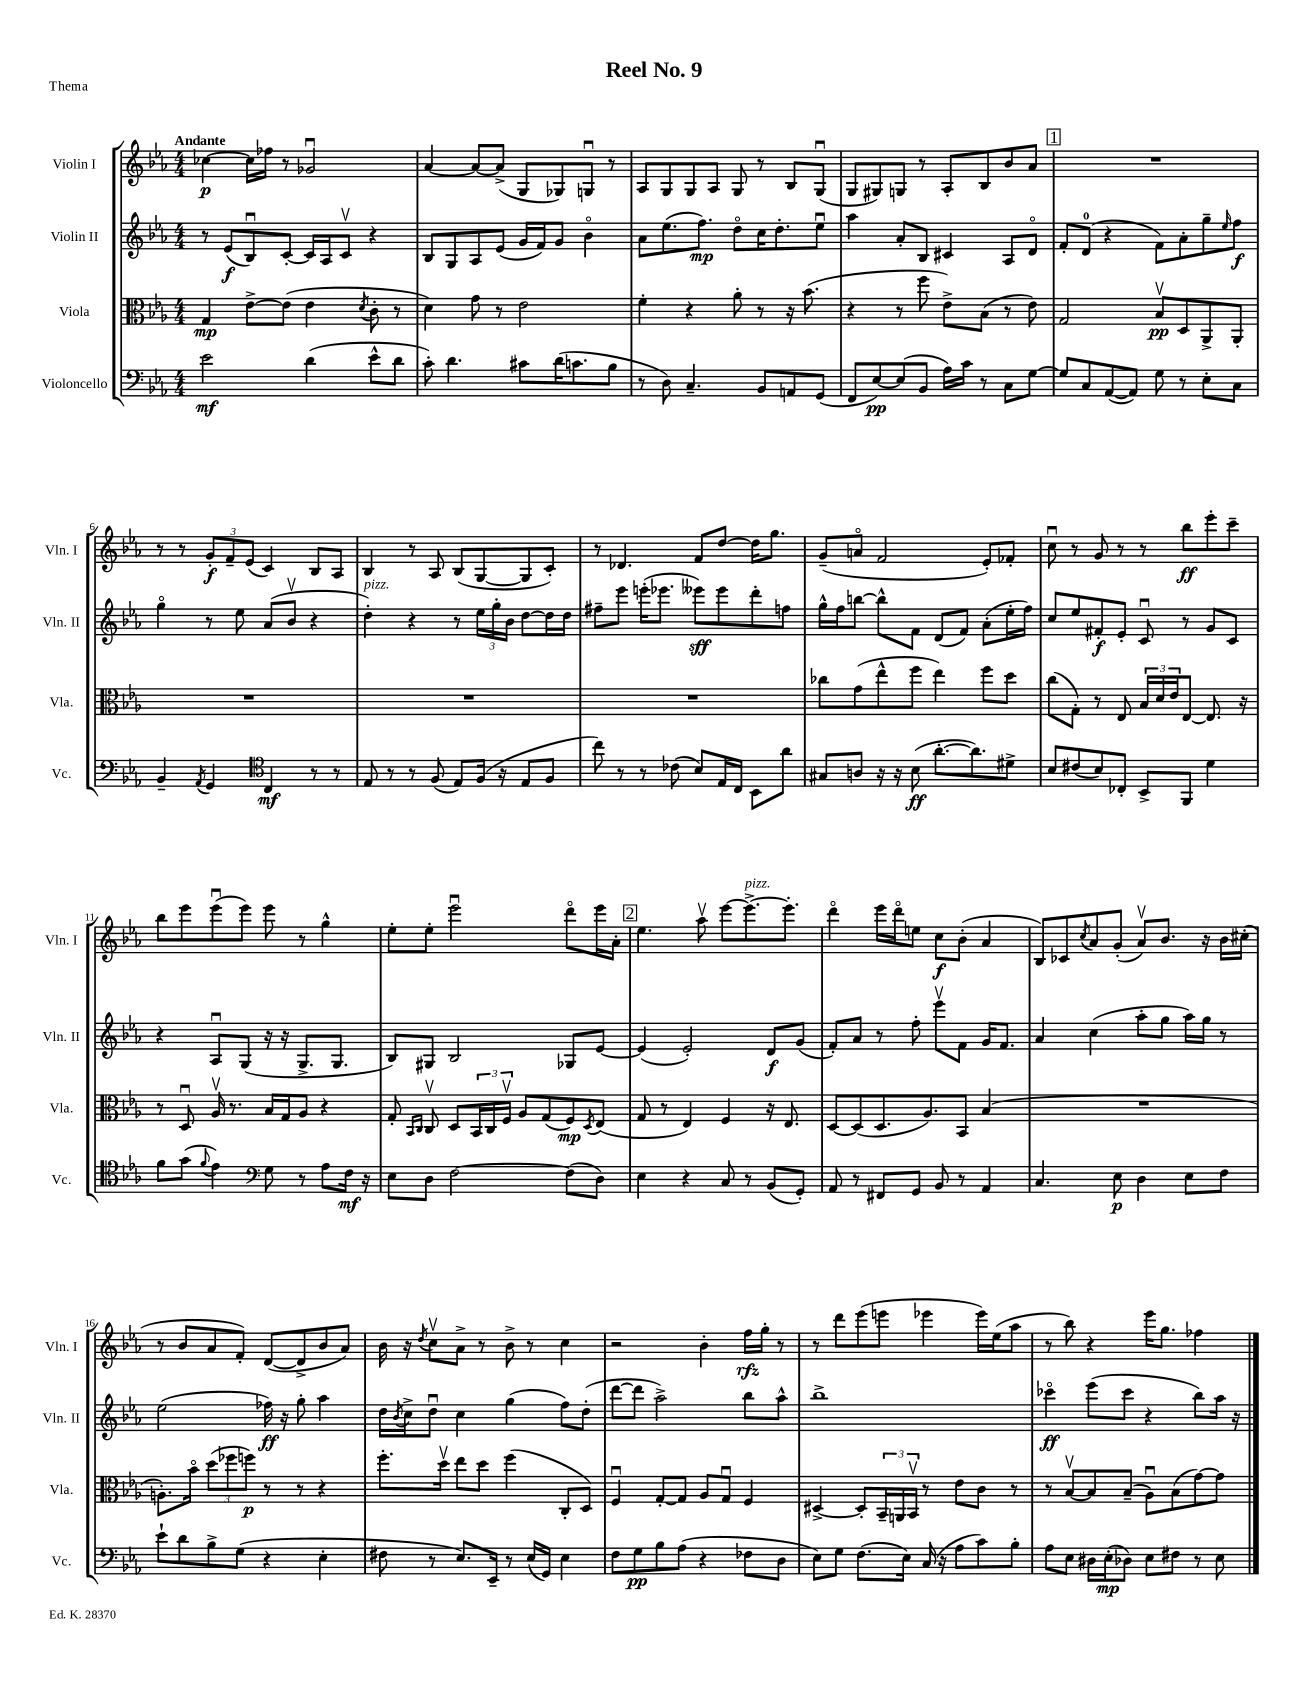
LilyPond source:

\header { title = "Reel No. 9" piece = "Thema" }
<<
\new StaffGroup <<
\new Staff = "s0" \with { instrumentName = "Violin I" shortInstrumentName = "Vln. I" } {
    \clef treble \key ees \major \numericTimeSignature \time 4/4 \tempo "Andante"
    ces''4~\p ces''16 fes''16 r8 ges'2\downbow |
    aes'4~ aes'8~ aes'8->( g8 ges8) g8\downbow r8 |
    aes8 g8 g8 aes8 g8 r8 bes8 g8\downbow( |
    g8 gis8) g8 r8 aes8-. bes8 bes'8 aes'8 |
    \mark \markup { \box "1" } R1 |
    r8 r8 \tuplet 3/2 { g'8-.\f f'8-- ees'8( } c'4) bes8 aes8 |
    bes4 r8 aes8 bes8( g8~ g8 c'8-.) |
    r8 des'4. f'8 d''8~ d''16 g''8. |
    g'8--( a'8\flageolet f'2 ees'8-.) fes'8-. |
    c''8\downbow r8 g'8 r8 r8 bes''8\ff ees'''8-. c'''8-- |
    bes''8 ees'''8 ees'''8\downbow( ees'''8) ees'''8 r8 g''4-^ |
    ees''8-. ees''8-. ees'''2\downbow d'''8\flageolet ees'''16 aes'16-. |
    \mark \markup { \box "2" } ees''4. aes''8\upbow ees'''8~ ees'''8.~->^\markup { \italic "pizz." } ees'''8.-. |
    d'''4\flageolet ees'''16 d'''16\flageolet e''8 c''8\f bes'8-.( aes'4 |
    bes8) ces'8 \acciaccatura { c''8 } aes'8 g'8-.( aes'8\upbow) bes'8. r16 bes'16 cis''16-.( |
    r8 bes'8 aes'8 f'8-.) d'8~( d'8-> bes'8 aes'8) |
    bes'16 r16 \acciaccatura { d''8 } c''8\upbow aes'8-> r8 bes'8-> r8 c''4 |
    r2 bes'4-. f''16\rfz g''16-. r8 |
    r8 d'''8 ees'''8( e'''8 ees'''4 ees'''16) ees''16( aes''8 |
    r8 bes''8) r4 ees'''16 g''8. fes''4 \bar "|." |
}
\new Staff = "s1" \with { instrumentName = "Violin II" shortInstrumentName = "Vln. II" } {
    \clef treble \key ees \major \numericTimeSignature \time 4/4
    r8 ees'8\f( bes8\downbow) c'8~-. c'16 aes16 c'8\upbow r4 |
    bes8 g8 aes8 ees'8( g'16 f'16) g'8 bes'4\flageolet |
    aes'8 ees''8.( f''8.\mp) d''8\flageolet c''16 d''8.-. ees''8\downbow |
    aes''4 aes'8-. bes8 cis'4 aes8 d'8\flageolet |
    \mark \markup { \box "1" } f'8-. d'8-0( r4 f'8) aes'8-. g''8-- \grace { ees''16 } f''8\f |
    g''4\flageolet r8 ees''8 aes'8( bes'8\upbow r4 |
    d''4-.^\markup { \italic "pizz." }) r4 r8 \tuplet 3/2 { ees''16 g''16-. bes'16 } d''8~ d''16 d''16 |
    fis''8-- ees'''8 e'''16-.( ees'''8. eeses'''8\sff) eeses'''8 d'''8-. f''8 |
    g''16-^ f''16 b''8~ b''8-^ f'8 d'8( f'8) aes'8-.( ees''16-. f''16) |
    c''8 ees''8 fis'8-.\f ees'8-. c'8\downbow r8 g'8 c'8 |
    r4 aes8\downbow g8( r16 r16 g8.-> g8. |
    bes8) gis8 bes2 ges8 ees'8~ |
    \mark \markup { \box "2" } ees'4( ees'2-.) d'8\f g'8( |
    f'8-.) aes'8 r8 f''8-. ees'''8\upbow f'8 g'16 f'8. |
    aes'4 c''4( aes''8-. g''8 aes''16) g''16 r8 |
    ees''2( fes''16\ff) r16 g''8-. aes''4 |
    d''16 \acciaccatura { bes'8 } c''16-> d''8\downbow c''4 g''4( f''8) d''8-.( |
    d'''8~ d'''8 aes''2->) bes''8 aes''8-^ |
    bes''1-> |
    ces'''4\flageolet\ff ees'''8( ces'''8 r4 bes''8) aes''16 r16 \bar "|." |
}
\new Staff = "s2" \with { instrumentName = "Viola" shortInstrumentName = "Vla." } {
    \clef alto \key ees \major \numericTimeSignature \time 4/4
    g4\mp ees'8~-> ees'8( ees'4 \acciaccatura { d'8 } c'8-. r8 |
    d'4) g'8 r8 ees'2 |
    f'4-. r4 aes'8-. r8 r16 bes'8.( |
    r4 r8 f''8 ees'8->) bes8( r8 ees'8) |
    \mark \markup { \box "1" } g2 bes8\upbow\pp d8 aes,8-> aes,8-. |
    R1 |
    R1 |
    R1 |
    ces''8 g'8( ees''8-^ f''8 ees''4) f''8 d''8 |
    c''8( g8-.) r8 ees8 \tuplet 3/2 { bes16 d'16 ees'16 } ees8~ ees8. r16 |
    r8 d8\downbow aes16\upbow r8. bes16 g16 aes8 r4 |
    g8-. \grace { bes,16 c16 } c8\upbow d8 \tuplet 3/2 { bes,16 c16 f16\upbow } aes8 g8( f8\mp) \acciaccatura { d8 } ees8( |
    \mark \markup { \box "2" } g8 r8 ees4) f4 r16 ees8. |
    d8~ d8( d8. aes8.) bes,8 bes4( |
    R1 |
    a8.-.) bes'16\flageolet \tuplet 3/2 { d''8( fes''8 f''8\p) } r8 r8 r4 |
    f''8.-. d''16\upbow ees''8 d''8 f''4( c8-. d8) |
    f4\downbow g8~-. g8 aes8 g8\downbow f4 |
    dis4~-> dis8-. \tuplet 3/2 { bes,16-- a,16 bes,16\upbow } r8 ees'8 c'8 r8 |
    r8 bes8~\upbow bes8 bes8--( aes8\downbow) bes8( g'8~) g'8 \bar "|." |
}
\new Staff = "s3" \with { instrumentName = "Violoncello" shortInstrumentName = "Vc." } {
    \clef bass \key ees \major \numericTimeSignature \time 4/4
    ees'2\mf d'4( ees'8-^ d'8 |
    c'8-.) d'4. cis'8 d'16( c'8. bes8 |
    r8 d8) c4.-- bes,8 a,8 g,8( |
    f,8 ees8~\pp) ees8( bes,8 aes16) c'16 r8 c8 g8~ |
    \mark \markup { \box "1" } g8 c8 aes,8~( aes,8) g8 r8 ees8-. c8 |
    bes,4-- \acciaccatura { aes,8 } g,4 \clef tenor c4\mf r8 r8 |
    ees8 r8 r8 f8( ees8) f16( r16 ees8 f8 |
    c''8) r8 r8 ces'8( bes8) ees16 c16 bes,8 aes'8 |
    gis8 a8 r16 r16 bes8\ff( aes'8.~-. aes'8.) dis'8-> |
    bes8 cis'8( bes8) ces8-. bes,8-> f,8 d'4 |
    f'8 g'8( \appoggiatura { f'8 } ees'4) \clef bass g8 r8 aes8 f16\mf r16 |
    ees8 d8 f2~ f8( d8) |
    \mark \markup { \box "2" } ees4 r4 c8 r8 bes,8( g,8-.) |
    aes,8 r8 fis,8 g,8 bes,8 r8 aes,4 |
    c4. ees8\p d4 ees8 f8 |
    ees'8-! d'8 bes8-> g8( r4 ees4-. |
    fis8 r8 ees8.) ees,16-- r8 ees16( g,16) ees4 |
    f8 g8\pp bes8 aes8( r4 fes8 d8 |
    ees8) g8 f8.( ees16) c16( r16 aes8 c'8) bes8-. |
    aes8 ees8 dis16 ees16-.\mp( des8) ees8 fis8 r8 ees8 \bar "|." |
}
>>
>>
